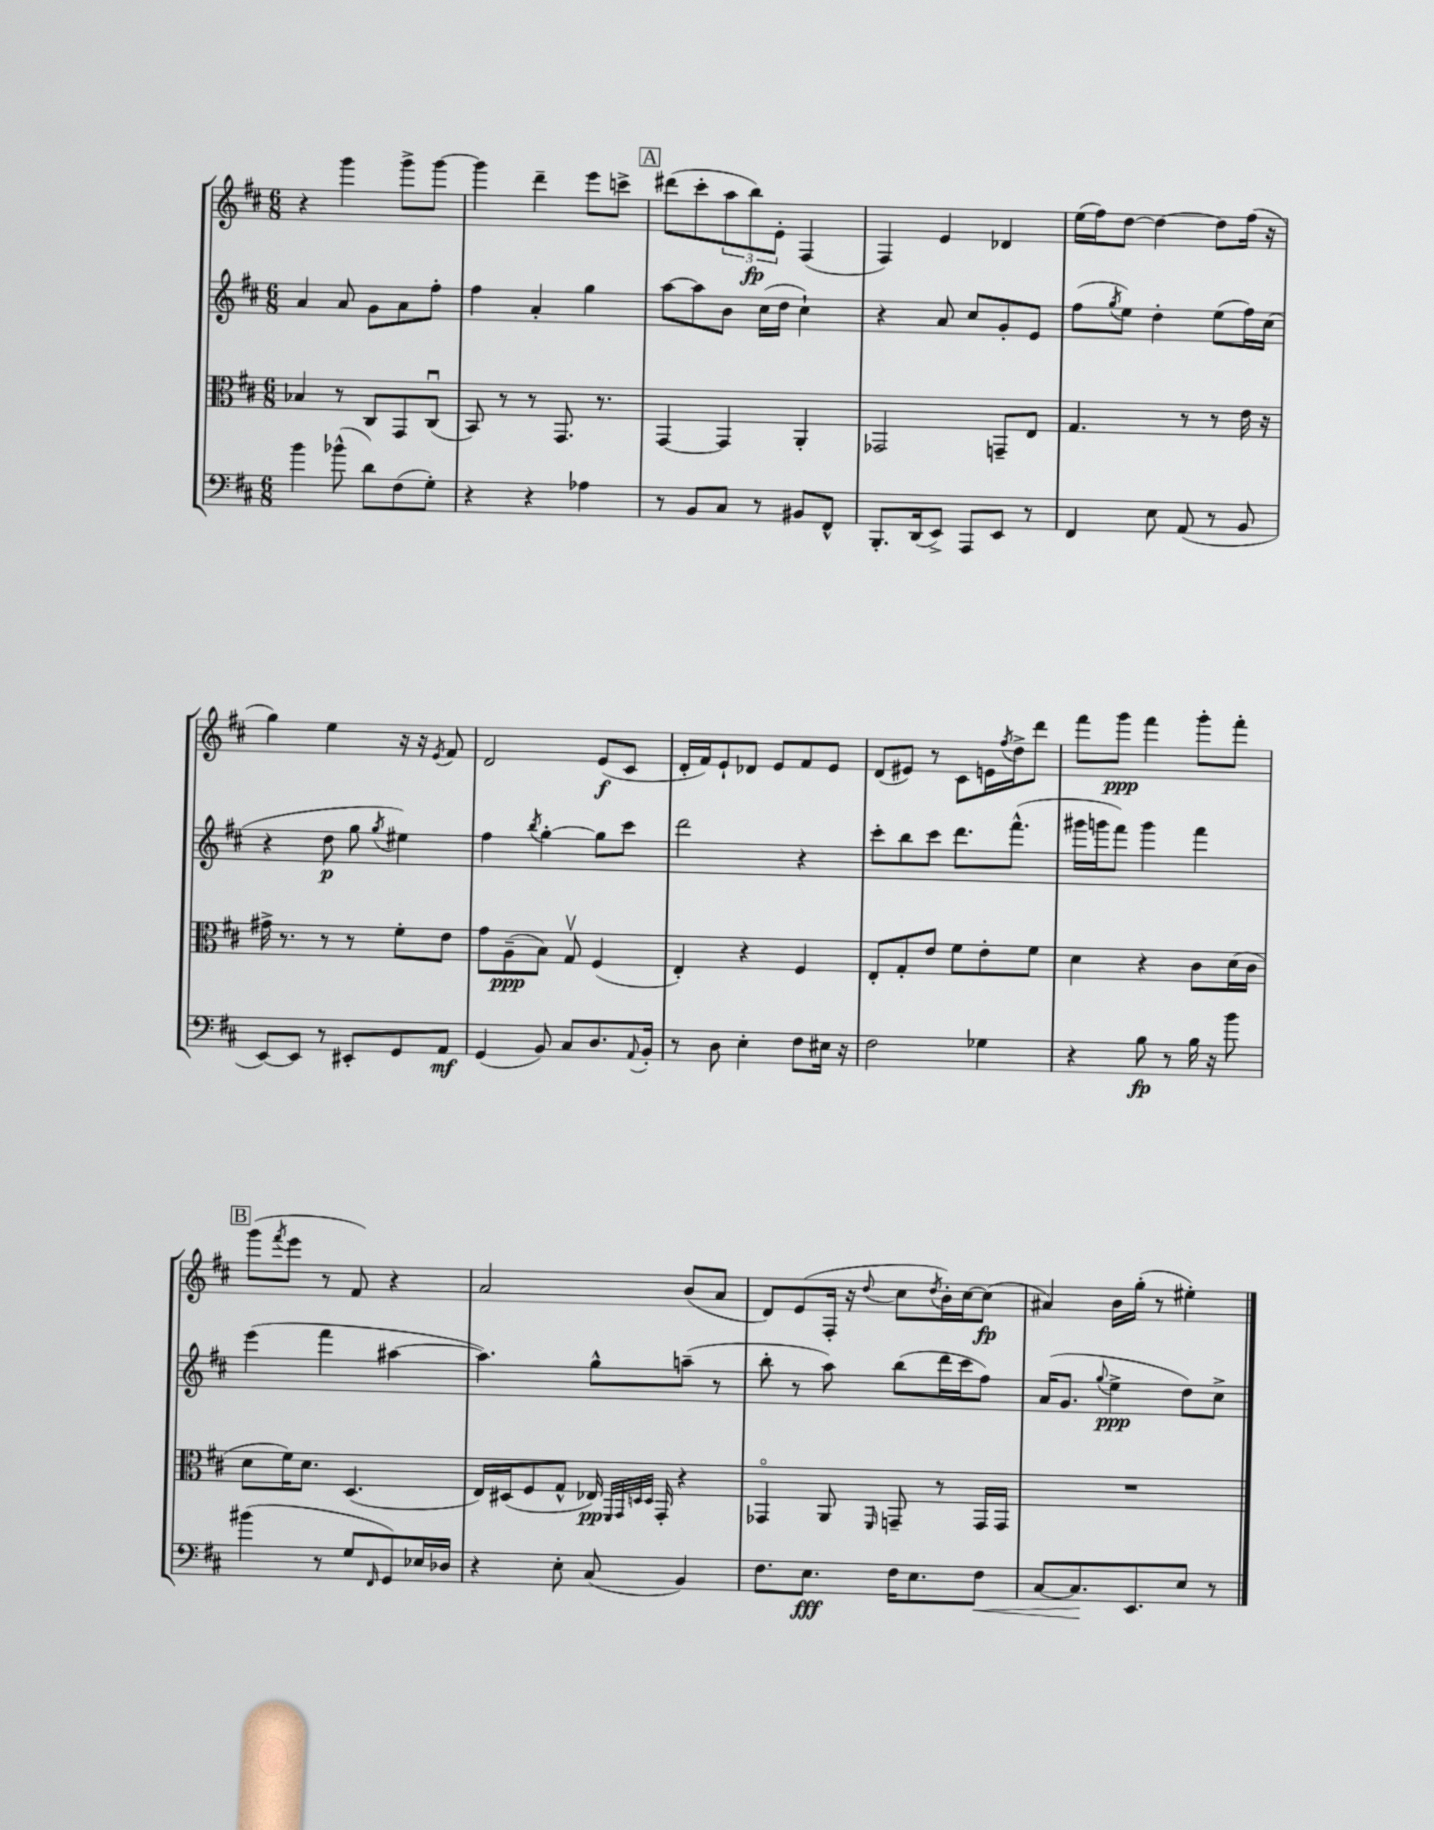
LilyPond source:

<<
\new StaffGroup <<
\new Staff = "s0" {
    \clef treble \key d \major \numericTimeSignature \time 6/8
    r4 g'''4 g'''8-> g'''8~ |
    g'''4 d'''4-- e'''8 c'''8-> |
    \mark \markup { \box "A" } dis'''8( cis'''8-. \tuplet 3/2 { a''8 b''8\fp) e'8-. } fis4( |
    fis4) e'4 des'4 |
    e''16( fis''16) d''8~ d''4~ d''8 fis''16( r16 |
    g''4) e''4 r16 r16 \acciaccatura { e'8 } fis'8 |
    d'2 e'8\f( cis'8 |
    d'16-. fis'16) e'8-! des'8 e'8 fis'8 e'8 |
    d'8( eis'8) r8 cis'8 e'16 \acciaccatura { fis''8 } d''16-> d'''8 |
    fis'''8 g'''8\ppp fis'''4 g'''8-. fis'''8-. |
    \mark \markup { \box "B" } g'''8( \acciaccatura { fis'''8 } e'''8 r8 fis'8) r4 |
    a'2 b'8( a'8 |
    d'8) e'8( fis16-. r16 \appoggiatura { d''8 } cis''8 \acciaccatura { d''8 } b'16-.) cis''16~ cis''8\fp( |
    ais'4) b'16 g''16-.( r8 eis''4-.) \bar "|." |
}
\new Staff = "s1" {
    \clef treble \key d \major \numericTimeSignature \time 6/8
    a'4 a'8 g'8 a'8 fis''8-. |
    fis''4 a'4-. g''4 |
    \mark \markup { \box "A" } a''8~ a''8 b'8 cis''16( d''16 cis''4-!) |
    r4 a'8 cis''8 g'8-. e'8 |
    fis''8( \acciaccatura { g''8 } e''8) d''4-. e''8( fis''16) cis''16( |
    r4 d''8\p g''8 \acciaccatura { g''8 } eis''4) |
    fis''4 \acciaccatura { b''8 } g''4~-. g''8 cis'''8 |
    d'''2 r4 |
    cis'''8-. b''8 cis'''8 d'''8. fis'''8.-^( |
    gis'''16 g'''16 fis'''8) g'''4 fis'''4 |
    \mark \markup { \box "B" } e'''4( fis'''4 ais''4~ |
    ais''4.) g''8-^ a''8--( r8 |
    b''8-. r8 a''8) b''8( d'''16 cis'''16 fis''8) |
    a'16( g'8. \appoggiatura { g''8 } e''4->\ppp d''8) cis''8-> \bar "|." |
}
\new Staff = "s2" {
    \clef alto \key d \major \numericTimeSignature \time 6/8
    bes4 r8 cis8 g,8 cis8\downbow( |
    b,8) r8 r8 g,8. r8. |
    \mark \markup { \box "A" } g,4~ g,4 a,4-. |
    ges,2 g,8-- e8 |
    g4. r8 r8 e'16 r16 |
    gis'16-> r8. r8 r8 fis'8-. e'8 |
    g'8 a8--\ppp( b8) g8\upbow fis4( |
    e4-.) r4 fis4 |
    e8-. g8-. e'8 fis'8 e'8-. fis'8 |
    d'4 r4 cis'8 d'16( cis'16 |
    \mark \markup { \box "B" } d'8 fis'16) d'8. d4.( |
    e16) dis16( fis8 g8-^ ees16\pp) \grace { fis,32 g,32 d32 d32 } g,16-. r4 |
    ges,4\flageolet a,8 \grace { fis,16 } g,8-- r8 g,16 g,16 |
    R2. \bar "|." |
}
\new Staff = "s3" {
    \clef bass \key d \major \numericTimeSignature \time 6/8
    b'4 bes'8-^( d'8) fis8( g8-.) |
    r4 r4 aes4 |
    \mark \markup { \box "A" } r8 b,8 cis8 r8 bis,8 fis,8-^ |
    b,,8.-. d,16( e,8->) a,,8 e,8 r8 |
    fis,4 e8 a,8( r8 b,8 |
    e,8~) e,8 r8 eis,8-. g,8 a,8\mf |
    g,4( b,8) cis8 d8. \appoggiatura { a,8 } b,16-. |
    r8 d8 e4-. fis8 eis16 r16 |
    fis2 ges4 |
    r4 b8\fp r8 b16 r16 b'8 |
    \mark \markup { \box "B" } bis'4( r8 g8 \grace { fis,16 } g,8) ees16 des16 |
    r4 e8-. cis8( b,4) |
    fis8. e8.\fff fis16 e8. fis8\< |
    cis8~ cis8.\! e,8. e8 r8 \bar "|." |
}
>>
>>
\layout { \context { \Score \remove "Bar_number_engraver" } }
